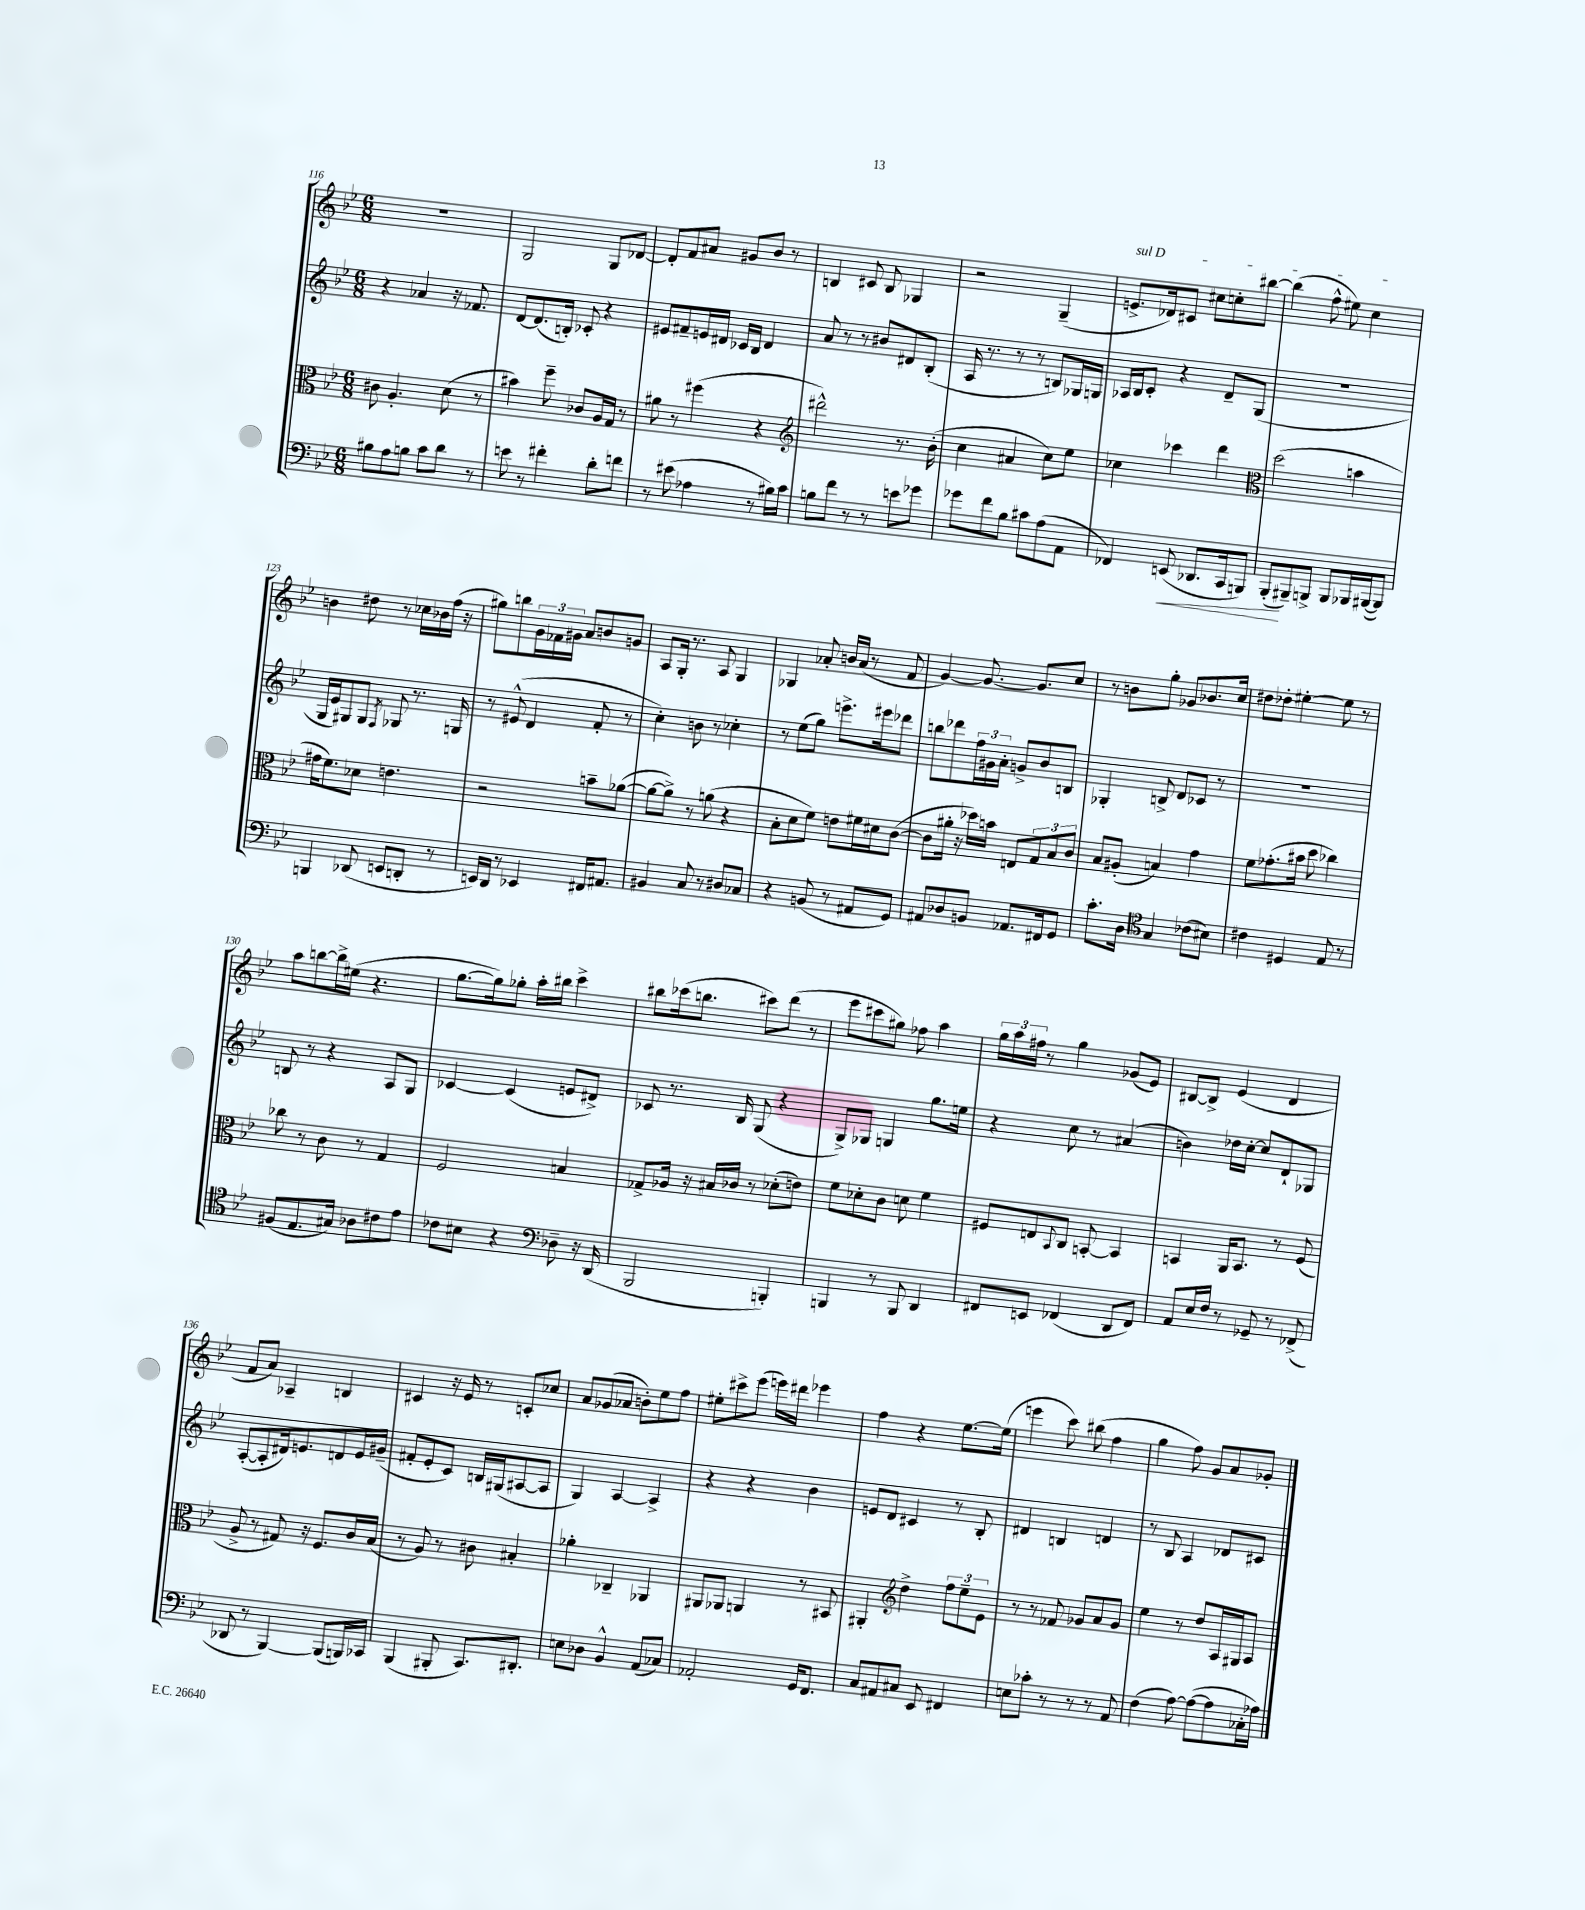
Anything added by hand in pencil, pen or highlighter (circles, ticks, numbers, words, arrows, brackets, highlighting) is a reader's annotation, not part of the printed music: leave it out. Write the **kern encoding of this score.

**kern	**kern	**kern	**kern
*staff4	*staff3	*staff2	*staff1
*clefF4	*clefC3	*clefG2	*clefG2
*k[b-e-]	*k[b-e-]	*k[b-e-]	*k[b-e-]
*M6/8	*M6/8	*M6/8	*M6/8
8B#	8c#	4r	2.r
8A	4.A'	.	.
8B	.	4a-	.
8c	.	.	.
8d	(8d	16r	.
.	.	8.f-	.
8r	8r	.	.
=	=	=	=
8e	4b#)	[8d	2G
8r	.	(8.d]	.
4f#'	8ff~	.	.
.	.	16B')	.
.	8c-	8c-'	.
8d'	16A	4r	8G
.	16G	.	.
8f	8r	.	[8d-
=	=	=	=
8r	8a#	8e#	8d-']
(8e#	8r	8f#~	8f
4A-	(4ff#	16e	8a#
.	.	16d#	.
.	.	16c-	8g#
.	.	16B-	.
8r	4r	4d#	8b-
16B#)	.	.	8r
16c	.	.	.
=	=	=	=
*	*clefG2	*	*
8B	2ddd#^^)	8a	4B
8f	.	8r	.
8r	.	8r	8c#
8r	.	8b#	8B
8e	8.r	8d#	4G-
8g-	.	(8B-'	.
.	(16b-'	.	.
=	=	=	=
8g-	4cc	16A	2r
.	.	8.r	.
8f	.	.	.
8B-	4a#	8r	.
8c#	.	8r	.
(8A	8cc)	8B)	(4G~
8AA	8ee-	16G-	.
.	.	16G	.
=	=	=	=
4FF-)	4cc-	16A-	8.e^
.	.	16B-	.
.	.	8c'	.
.	.	.	16d-)
(8EE	4ccc-	4r	8c#
8.DD-	.	.	8cc#
.	4ddd	8d~	8cc'
16CC	.	.	.
8BBB)	.	(8G	[8bb#
=	=	=	=
*	*clefC3	*	*
(8BBB-'	(2dd	2.r	(4bb#]
8BBB#~)	.	.	.
8BBB^	.	.	8ff^^
8BBB	.	.	8ee#)
16BBB-	4b	.	4cc
([16BBB#	.	.	.
8BBB#])	.	.	.
=	=	=	=
4BBB	16g#	16G	4b
.	8.f)	16e-)	.
.	.	8G#	.
(8DD-	8d-	8G#	8dd#
.	.	8qF	.
8EE	4.e	8G-	8r
8DD'	.	8.r	16cc-
.	.	.	16b-
8r	.	.	(16ff
.	.	16G	16r
=	=	=	=
16EE)	2r	8r	8gg#)
16DD	.	.	.
8r	.	(8e#^^	8bb
4EE-	.	4d	24g
.	.	.	24f-
.	.	.	24g#
.	.	.	8a
16FF#	8b~	8f'	8b
8.AA#	.	.	.
.	([8a-	8r	8g
=	=	=	=
4BB#	8a-_	4cc')	8A
.	8a-^])	.	16G'
.	.	.	8.r
8C	8r	8b	.
8r	(8a	8r	8A
8D#	4r	4cc-'	4G
8C-	.	.	.
=	=	=	=
4r	8B-'	8r	4G-
.	8d	(8ee-	.
(8BB	8f)	8gg)	8a-'
8r	8e	8.eee^	16b
.	.	.	(16a-
8AA#	16f#	.	8r
.	16d#	16eee#	.
8GG)	([8c	8ddd-	8f
=	=	=	=
8AA#	8c]	8bb	[4g)
8D-	16a#'	8ddd-	.
.	16r	.	.
8BB	16dd-)	24ff	8.g_
.	.	24g#	.
.	16b	.	.
.	.	24a'	.
8.AA-	8E	8g^	.
.	.	.	8.g]
.	12G	8b-	.
16FF#	.	.	.
.	12B-	.	.
8GG	.	8B	8cc
.	12c	.	.
=	=	=	=
8.c'	8B-	4G-'	8r
.	(8A#'	.	8b
16D	.	.	.
*clefC4	*	*	*
4G	4B)	8B^	8gg'
.	.	8d	8g-
(8c-	4g	8c-	8.b-
8B#)	.	8r	.
.	.	.	16cc
=	=	=	=
4c#	8f	2.r	8dd#
.	(8.g-'	.	8dd-'
4D#	.	.	[4ee#'
.	16b#	.	.
.	8dd	.	.
8E-	4cc-)	.	8ee#]
8r	.	.	8r
=	=	=	=
(8F#	8cc-	8B	8aa
8.E-	8r	8r	[8bb
.	8c	4r	16bb^]
16G#)	.	.	(16ee#
8A-	8r	.	4.r
8c#	4G	8A	.
8e-	.	8G	.
=	=	=	=
8c-	2F	[4c-	[8.gg
8B#	.	.	.
.	.	.	16gg])
4r	.	(4c-]	8gg-'
.	.	.	16aa'
.	.	.	16bb#
*clefF4	*	*	*
8D-~	4B	8e	4ccc^
16r	.	8d#^)	.
(16DD	.	.	.
=	=	=	=
2BBB-	8G-^	8c-	8bb#
.	16A-	8.r	(16ccc-
.	16r	.	8.bb
.	16B#	.	.
.	16c-	16B-	.
.	8r	(8G	8ccc#)
4BBB')	(8d-'	4r	(8ddd
.	8e)	.	8r
=	=	=	=
4BBB	8f	8G^)	8eee-
.	8d-'	8G-	8ccc#
8r	8c	4G	8gg#)
8BBB	8d	.	8ff-
4DD	4f	8.gg	4aa
.	.	16ee	.
=	=	=	=
8FF#	8F#	4r	24gg
.	.	.	24aa
.	.	.	24ff#
8EE	8E	.	8r
.	8qqBB-	.	.
(4FF-	8C	8cc	4gg
.	[8BB'	8r	.
8DD	4BB]	(4a#	(8g-
8FF-)	.	.	8e-)
=	=	=	=
8AA	4BB	4b)	[8B#
16E-	.	.	8B#^]
16F	.	.	.
8r	16AA	16dd-	(4e-
.	8.BB	[16cc'	.
8GG-~	.	8cc]	.
8r	8r	8d`	4d
(8FF-^	(8F	8G-	.
=	=	=	=
8DD-	8A^	([8A'	8f
8r	8r	8A']	8a)
[4BBB-)	8G#)	16d#)	4A-~
.	.	8.e	.
.	16r	.	.
.	8.F	.	.
(8BBB-]	.	8d	4B
16BBB)	16c	16e	.
16CC-	(16B-	(16g#~	.
=	=	=	=
(4BBB-	8r	8f#'	4c#
.	8A)	8e-'	.
8BBB#'	8r	8c)	16r
.	.	.	16e-
8.CC)	8c#	16B	8r
.	.	(16G#	.
.	4B#'	[8A#	8c'
8.DD#'	.	.	.
.	.	8A#]	8cc-
=	=	=	=
8E	4a-'	4G)	8a
8D-	.	.	(8g-
4BB-^^	4C-~	[4A	8a-
.	.	.	8b')
(8AA	4AA-	4A^]	8ee-
8C-)	.	.	8ff
=	=	=	=
2AA-'	8AA#	4r	8ee#'
.	8AA-	.	8ccc#^
.	4AA	4r	(8eee-
.	.	.	16eee)
.	.	.	16ddd#
16GG	8r	4b-	4eee-
8.FF	.	.	.
.	8BB#	.	.
=	=	=	=
8C	4AA#'	8e	4ff
8AA#	.	8d	.
*	*clefG2	*	*
8C#	4dd^	4c#	4r
8EE-	.	.	.
4FF#	12ff	8r	[8.ee-
.	12ee-~	.	.
.	.	8B-'	.
.	12e-	.	.
.	.	.	(16ee-]
=	=	=	=
8E	8r	4d#	4eee
8c-'	8r	.	.
8r	8f-	4B	8ccc)
8r	8g-	.	(8bb#
8r	8a	4d	4ff
8AA	8g-	.	.
=	=	=	=
(4F	4ee-	8r	4gg
.	.	8B-	.
[8A)	8r	4A	8ff)
(8A_	8dd	.	8g
8A]	16A	8d-	8a
.	16G#	.	.
16C-'	8A	8c#	8g-'
16A-)	.	.	.
==	==	==	==
*-	*-	*-	*-
